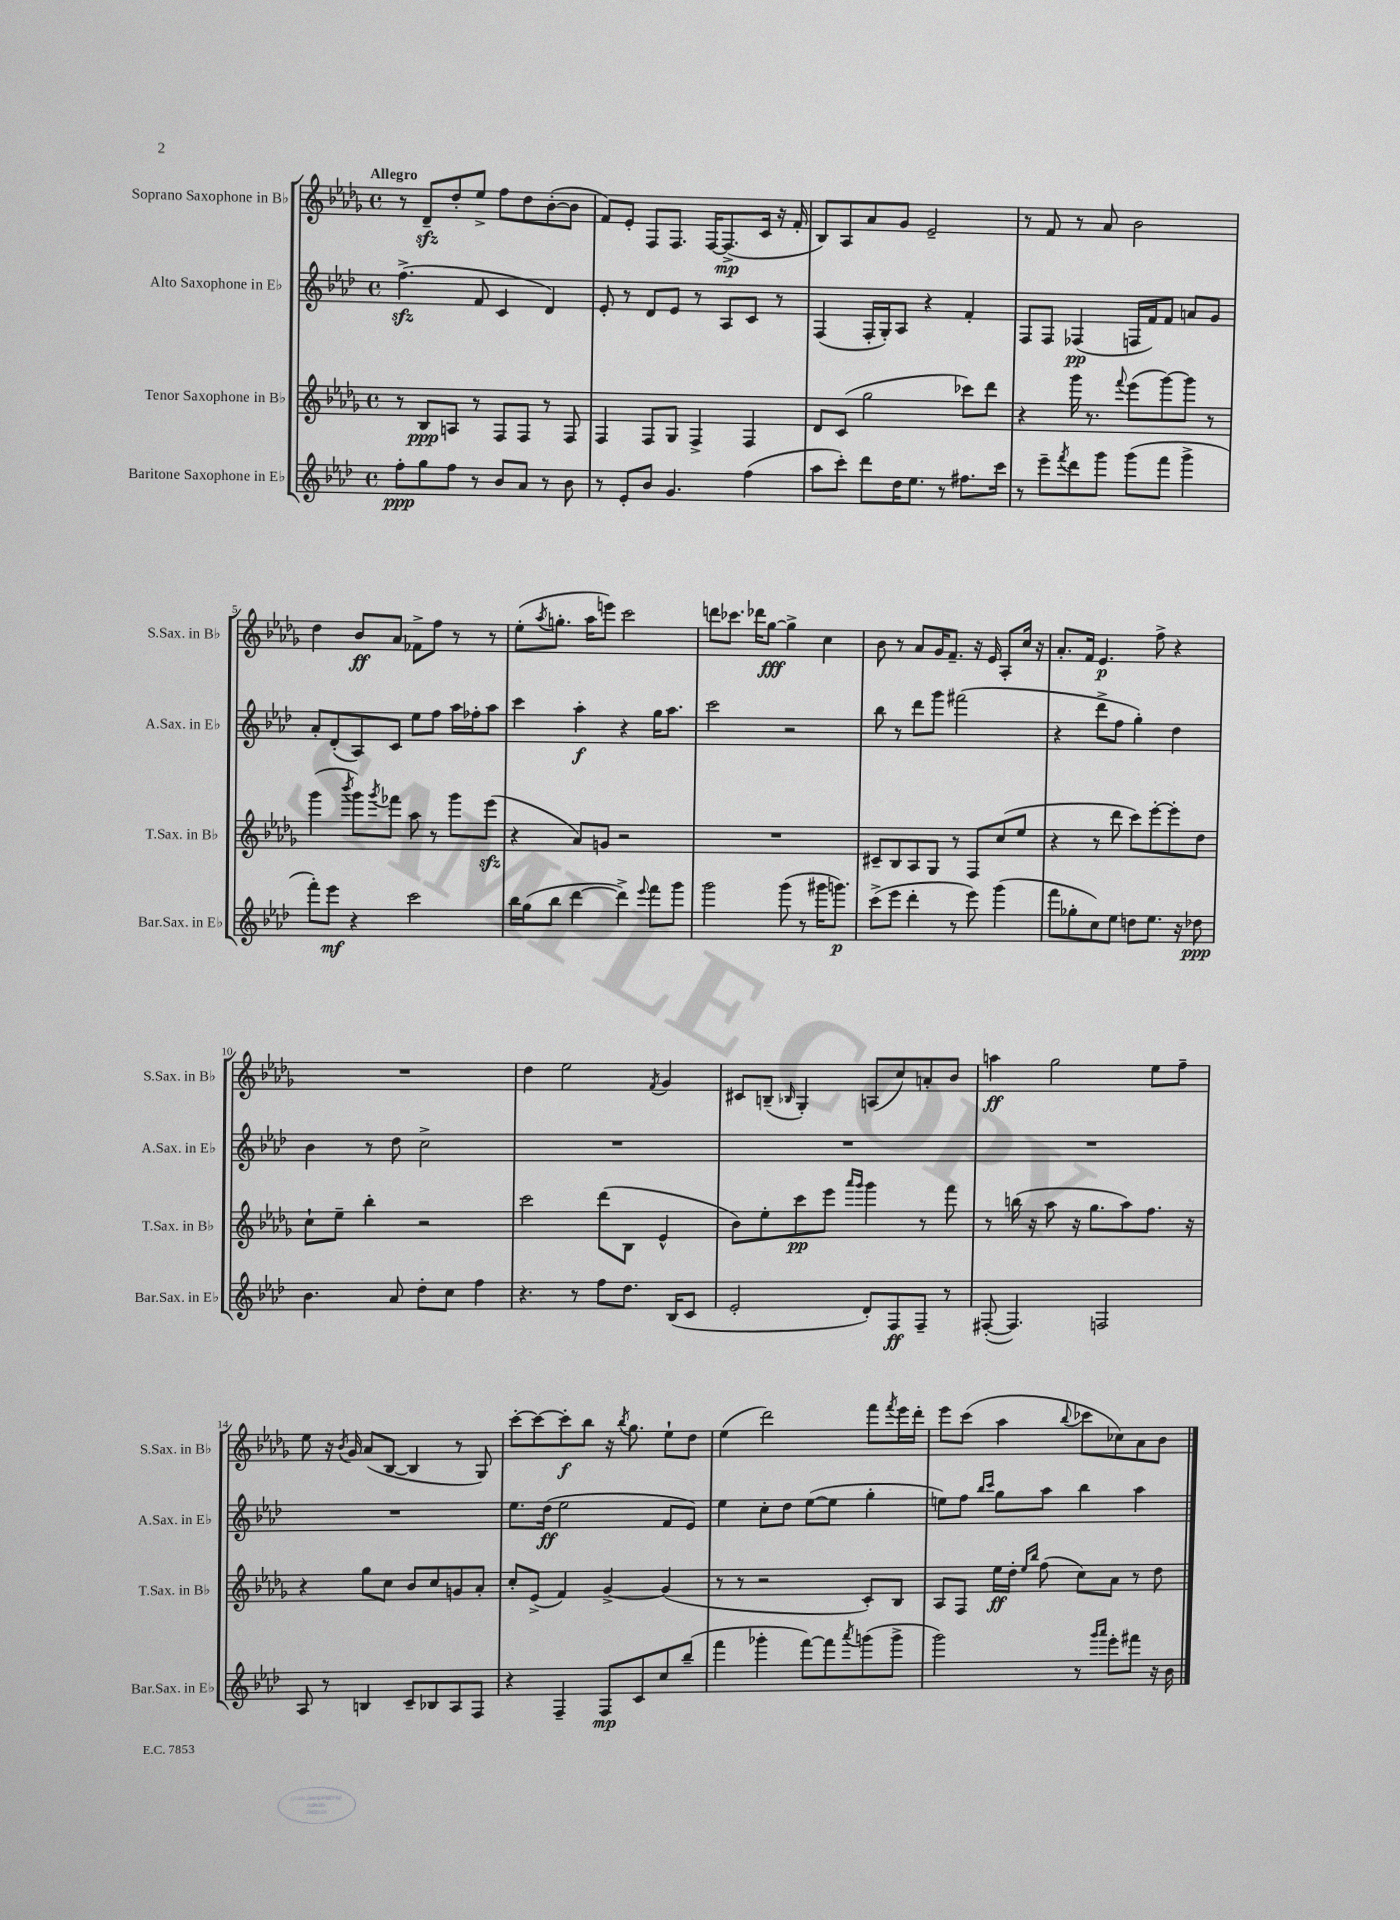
<<
\new StaffGroup <<
\new Staff = "s0" \with { instrumentName = "Soprano Saxophone in Bb" shortInstrumentName = "S.Sax. in Bb" } {
    \clef treble \key des \major \defaultTimeSignature \time 4/4 \tempo "Allegro"
    r8 des'8--\sfz des''8-. ees''8-> f''8 des''8 bes'8~-.( bes'8 |
    f'8) ees'8-. f8 f8. f16~ f8.->\mp( c'16 r16 f'16-. |
    bes8) aes8 aes'8 ges'8 ees'2-- |
    r8 f'8 r8 aes'8 bes'2 |
    des''4 bes'8\ff aes'8 fes'8-> f''8 r8 r8 |
    ees''8-.( \acciaccatura { aes''8 } g''8.-. aes''16 e'''8) c'''2 |
    d'''8 ces'''8. des'''16 ges''8~\fff ges''4-> c''4 |
    bes'8 r8 aes'8 ges'16 f'8.-- r16 ees'16 aes8-. c''16 r16 |
    aes'8.-. f'16 ees'4.\p f''8-> r4 |
    R1 |
    des''4 ees''2 \acciaccatura { f'8 } ges'4 |
    cis'8 b8--( \grace { bes16 } ges4-.) a8( c''8) a'8-. bes'8 |
    a''4\ff ges''2 ees''8 f''8-- |
    ees''8 r16 \acciaccatura { bes'8 } ges'16 aes'8( bes8~ bes4 r8 ges8) |
    c'''8~-. c'''8~ c'''8-.\f bes''8 r16 \acciaccatura { bes''8 } ges''8. ees''8-! des''8 |
    ees''4( des'''2) f'''8 \acciaccatura { f'''8 } ees'''16 des'''16-. |
    ees'''8 c'''8( aes''4 \appoggiatura { bes''8 } ces'''8 ces''8) aes'8 bes'8 \bar "|." |
}
\new Staff = "s1" \with { instrumentName = "Alto Saxophone in Eb" shortInstrumentName = "A.Sax. in Eb" } {
    \clef treble \key aes \major \defaultTimeSignature \time 4/4
    f''4.->\sfz( f'8 c'4 des'4) |
    ees'8-. r8 des'8 ees'8 r8 aes8 c'8 r8 |
    f4( f16-. g16-.) aes8 r4 f'4-. |
    f8 f8 fes4\pp( f16 f'16) f'8 a'8 g'8 |
    aes'8-. des'8-.( aes8) c'8 ees''8 f''8 aes''16 fes''16-. aes''8 |
    c'''4 aes''4-.\f r4 g''16 aes''8. |
    c'''2 r2 |
    bes''8 r8 des'''8 g'''8 fis'''2( |
    r4 des'''8-> f''8 g''4-.) des''4 |
    bes'4 r8 des''8 c''2-> |
    R1 |
    R1 |
    R1 |
    R1 |
    ees''8. des''16\ff( ees''2 f'8 ees'8) |
    ees''4 c''8-. des''8 ees''8~( ees''8 g''4-. |
    e''8) f''8 \grace { bes''16 c'''16 } g''8 aes''8 bes''4 aes''4 \bar "|." |
}
\new Staff = "s2" \with { instrumentName = "Tenor Saxophone in Bb" shortInstrumentName = "T.Sax. in Bb" } {
    \clef treble \key des \major \defaultTimeSignature \time 4/4
    r8 bes8\ppp a8 r8 f8 f8 r8 f8 |
    f4 f8 ges8 f4-> f4 |
    des'8 c'8( ges''2 ces'''8) des'''8 |
    r4 ges'''16 r8. \appoggiatura { f'''8 } ees'''8( ges'''8~) ges'''8 r8 |
    ges'''4( \acciaccatura { bes'''8 } ges'''8) \acciaccatura { ges'''8 } fes'''8 aes''8 r8 ges'''8 ees'''8\sfz( |
    r4 aes'8) g'8 r2 |
    R1 |
    cis'8-- bes8 aes8 ges8 r8 f8 c''8( ees''8 |
    r4 r8 des'''8 c'''8) ees'''8~-. ees'''8-. des''8 |
    c''8-! ees''8-- bes''4-. r2 |
    c'''2 des'''8( bes8 ees'4-^ |
    bes'8) ees''8-. c'''8\pp ees'''8 \grace { aes'''16 ges'''16 } ges'''4 r8 f'''8 |
    r8 b''16( r16 aes''8 r16 ges''8. aes''8) f''8. r16 |
    r4 ges''8 c''8 bes'8 c''8 g'8 aes'8-. |
    c''8-. ees'8->( f'4) ges'4~-> ges'4( |
    r8 r8 r2 c'8-.) bes8 |
    aes8 f8 ees''16\ff des''16-. \grace { ees''16 bes''16 } f''8( c''8) aes'8 r8 des''8 \bar "|." |
}
\new Staff = "s3" \with { instrumentName = "Baritone Saxophone in Eb" shortInstrumentName = "Bar.Sax. in Eb" } {
    \clef treble \key aes \major \defaultTimeSignature \time 4/4
    f''8-.\ppp g''8 f''8 r8 bes'8 aes'8 r8 bes'8 |
    r8 ees'8-. bes'8 g'4. f''4( |
    aes''8 c'''8-.) des'''8 des''16 ees''8. r8 fis''8. c'''16 |
    r8 ees'''8-- \acciaccatura { f'''8 } des'''8 g'''8 g'''8( f'''8 g'''4-> |
    f'''8-.) ees'''8\mf r4 c'''2 |
    bes''16 g''16( bes''8 des'''4~ des'''4->) \appoggiatura { ees'''8 } f'''8 g'''8 |
    g'''2 g'''8( r8 gis'''16 g'''8.\p) |
    c'''8->( ees'''8 des'''4-. r8 ees'''8) g'''4( |
    f'''8 ges''8-. c''8) ees''8 d''8 ees''8. r16 des''8\ppp |
    bes'4. aes'8 des''8-. c''8 f''4 |
    r4. r8 f''8 des''8. bes16( c'8 |
    ees'2-. des'8-.) f8\ff f8-- r8 |
    fis8~-.( fis4.) f2 |
    aes8 r8 b4 c'8-- bes8 aes8 f8 |
    r4 f4-- f8\mp c'8 c''8 bes''8--( |
    f'''4 ges'''4-. f'''8~) f'''8 \acciaccatura { aes'''8 } g'''8( g'''8-> |
    g'''2) r8 \grace { g'''16 aes'''16 } ees'''8-. fis'''8 r16 bes'16 \bar "|." |
}
>>
>>
